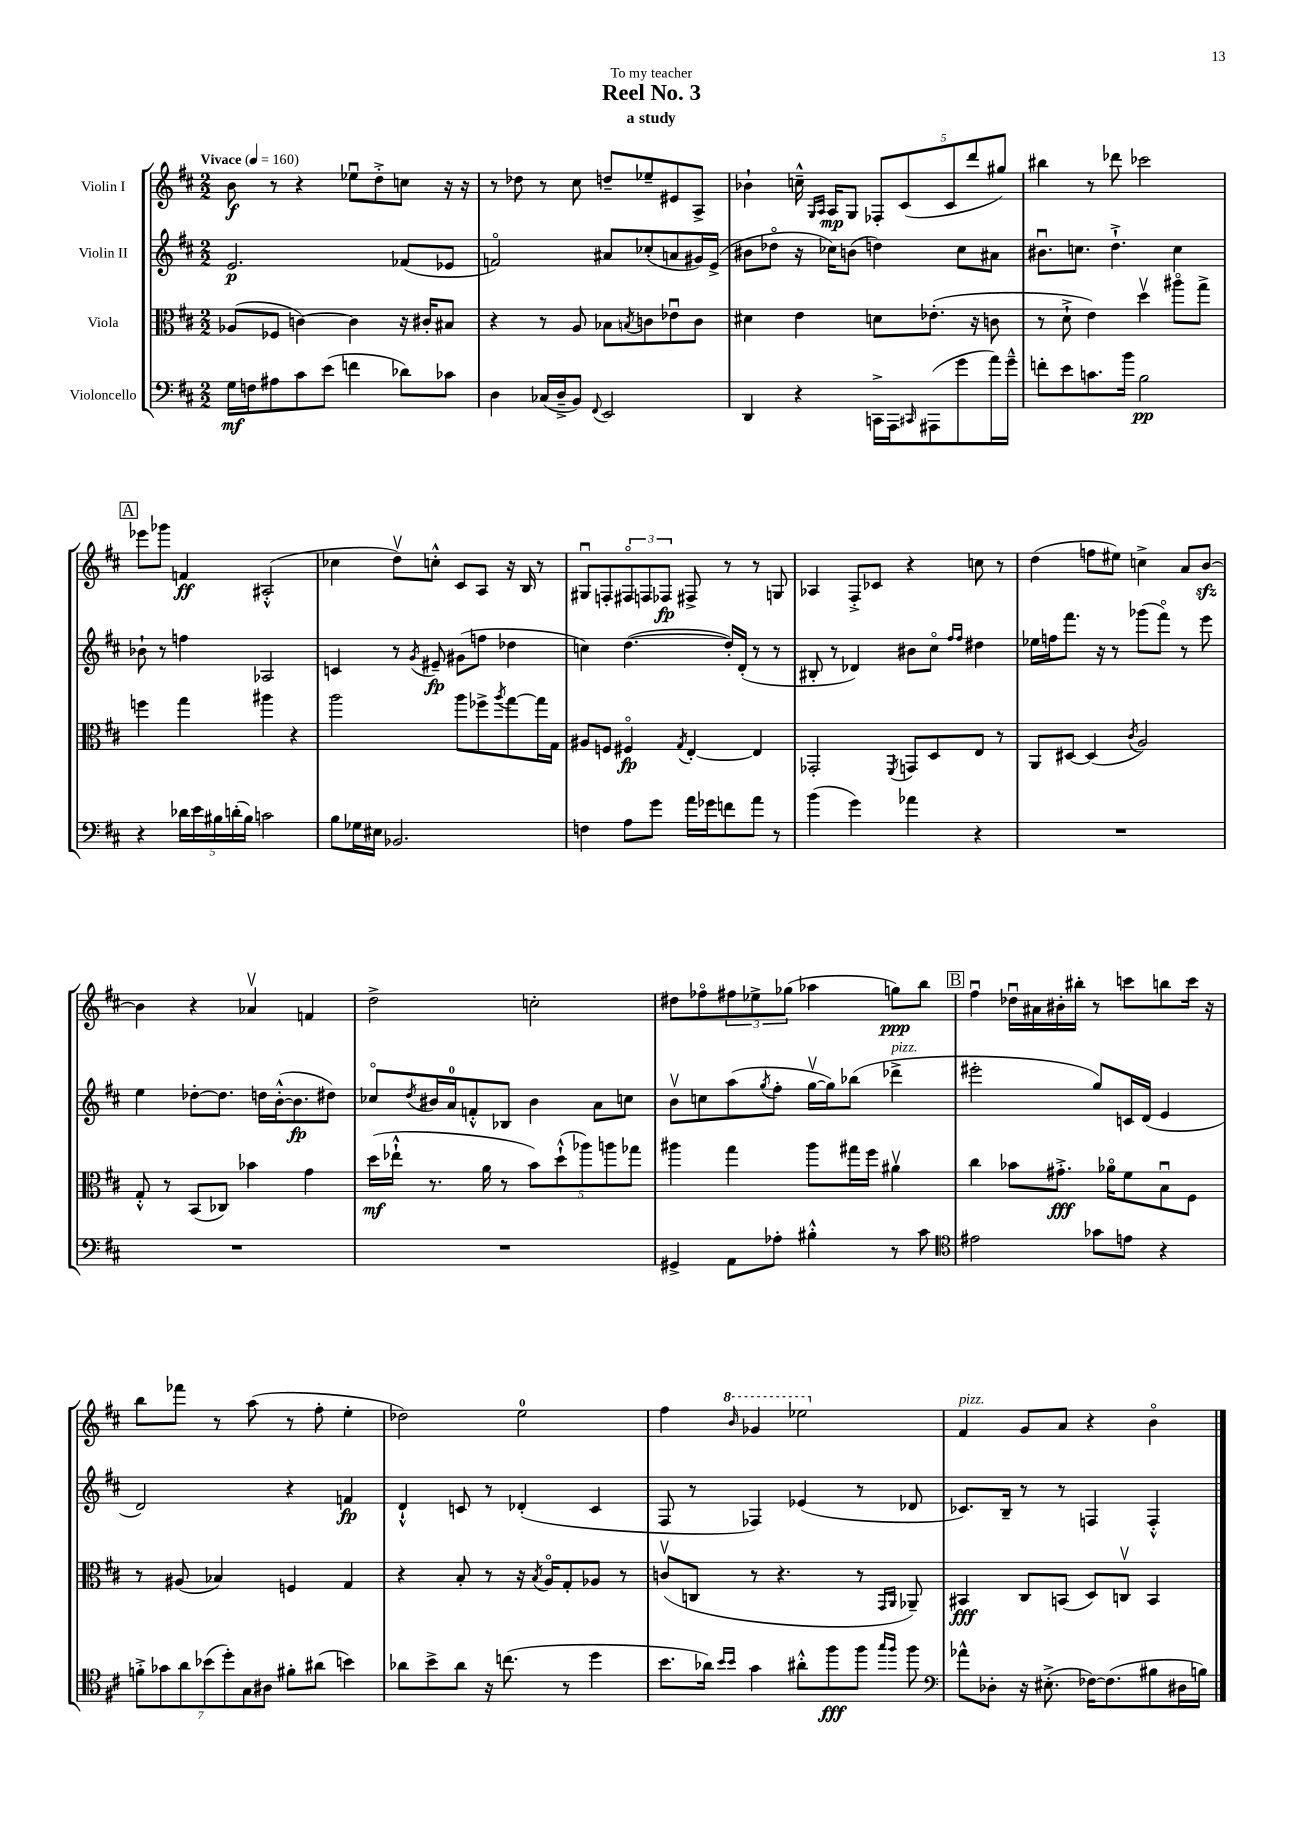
\header { title = "Reel No. 3" subtitle = "a study" dedication = "To my teacher" }
<<
\new StaffGroup <<
\new Staff = "s0" \with { instrumentName = "Violin I" } {
    \clef treble \key d \major \numericTimeSignature \time 2/2 \tempo "Vivace" 4 = 160
    b'8\f r8 r4 ees''8\downbow d''8-.-> c''8 r16 r16 |
    r8 des''8 r8 cis''8 d''8-- ees''8-- eis'8 a8-> |
    bes'4-! c''16---^ \grace { g16 a16 } a16\mp g8 \tuplet 5/4 { fes8-. cis'8( cis'8 d'''8 gis''8) } |
    bis''4 r8 des'''8 ces'''2 |
    \mark \markup { \box "A" } ees'''8 ges'''8 f'4\ff ais2-.-^( |
    ces''4 d''8\upbow) c''8-.-^ cis'8 a8 r16 b16 r8 |
    gis8\downbow f8-. \tuplet 3/2 { fis8\flageolet f8 fes8\fp } fis8-> r8 r8 g8 |
    aes4 fis8-.-> ces'8 r4 c''8 r8 |
    d''4( f''8 eis''8) c''4-> a'8 b'8~\sfz |
    b'4 r4 aes'4\upbow f'4 |
    d''2-> c''2-. |
    dis''8 fes''8\flageolet \tuplet 3/2 { fis''8 ees''8-> ges''8( } aes''4 g''8\ppp) b''8 |
    \mark \markup { \box "B" } fis''4\downbow des''16\downbow ais'16 bis'16-. bis''16-. r8 c'''8 b''8 c'''16 r16 |
    b''8 fes'''8 r8 a''8( r8 fis''8-. e''4-. |
    des''2) e''2-0 |
    fis''4 \ottava #1 \grace { b''16 } ges''4 ees'''2 \ottava #0 |
    fis'4^\markup { \italic "pizz." } g'8 a'8 r4 b'4\flageolet \bar "|." |
}
\new Staff = "s1" \with { instrumentName = "Violin II" } {
    \clef treble \key d \major \numericTimeSignature \time 2/2
    e'2.\p fes'8( ees'8 |
    f'2\flageolet) ais'8 ces''8-.( a'8 gis'16) e'16->( |
    bis'8 des''8\flageolet r16 ces''16) b'8( d''4) ces''8 ais'8 |
    bis'8.\downbow c''8. d''4.-!-> c''4 |
    \mark \markup { \box "A" } bes'8-! r8 f''4 aes2 |
    c'4 r8 \acciaccatura { g'8 } eis'8--\fp gis'8( f''8 des''4 |
    c''4) d''4.~( d''16-.) d'16-.( r8 r8 |
    bis8-. r8 des'4) bis'8 cis''8\flageolet \grace { fis''16 fis''16 } dis''4 |
    ees''16 f''16 fis'''8. r16 r8 ges'''8( fis'''8\flageolet) r8 e'''8 |
    e''4 des''8~-. des''8. d''16 b'16~-.-^( b'8.\fp dis''8) |
    ces''8\flageolet \acciaccatura { d''8 } bis'16 a'16-0 f'8-.-^ bes8 bis'4 a'8 c''8 |
    b'8\upbow c''8 a''8( \acciaccatura { g''8 } fis''8-. g''16~\upbow g''16) bes''8( des'''4->^\markup { \italic "pizz." } |
    \mark \markup { \box "B" } eis'''2-. g''8) c'16 d'16( e'4 |
    d'2) r4 f'4\fp |
    d'4-!-^ c'8 r8 des'4-.( c'4 |
    fis8 r8 fes4) ees'4( r8 des'8 |
    ces'8.) b16-- r8 r8 f4 f4-.-^ \bar "|." |
}
\new Staff = "s2" \with { instrumentName = "Viola" } {
    \clef alto \key d \major \numericTimeSignature \time 2/2
    aes8( fes8 c'4~) c'4 r16 cis'16-. bis8 |
    r4 r8 a8 bes8 \acciaccatura { b8 } c'8 ees'8\downbow c'8 |
    dis'4 e'4 d'8 ees'8.-.( r16 c'8 |
    r8 d'8-!-> e'4) d''4\upbow ais''8\flageolet g''8-> |
    \mark \markup { \box "A" } f''4 g''4 ais''4 r4 |
    a''2 a''8 fes''8-> \acciaccatura { a''8 } g''8~ g''16 g16 |
    ais8 f8 fis4\flageolet\fp \acciaccatura { g8 } e4~-. e4 |
    ges,2-. \acciaccatura { fis,8 } g,8 d8 e8 r8 |
    a,8 dis8~ dis4( \acciaccatura { cis'8 } a2) |
    g8-.-^ r8 b,8( ces8) bes'4 g'4 |
    d''16\mf( ees''16-!-^ r8. a'16 r8 \tuplet 5/4 { b'8) d''8-!-^( aes''8) a''8 ges''8 } |
    ais''4 g''4 ais''8 gis''16 fis''16 ais'4\upbow |
    \mark \markup { \box "B" } cis''4 bes'8 gis'8.-.->\fff aes'16\flageolet fis'8 b8\downbow fis8 |
    r8 ais8( bes4) f4 g4 |
    r4 b8-. r8 r16 \acciaccatura { b8 } a16\flageolet g8-. aes8 r8 |
    c'8\upbow( c8 r8 r4. r8 \grace { g,16 a,16 } aes,8--) |
    bis,4\fff cis8 b,8( d8) c8\upbow b,4 \bar "|." |
}
\new Staff = "s3" \with { instrumentName = "Violoncello" } {
    \clef bass \key d \major \numericTimeSignature \time 2/2
    g16\mf f16 ais8 cis'8 e'8( f'4 des'8) ces'8 |
    d4 ces16( d16---> b,8) \appoggiatura { fis,8 } e,2 |
    d,4 r4 c,16-> a,,16 \grace { cis,16 } ais,,8( g'8 a'16) g'16---^ |
    f'8-. e'8 c'8. b'16 b2\pp |
    \mark \markup { \box "A" } r4 \tuplet 5/4 { des'16 e'16 bis16 d'16-.( bis16) } c'2 |
    b8 ges16 eis16 bes,2. |
    f4 a8 g'8 a'16 ges'16 f'8 a'8 r8 |
    b'4( g'4) aes'4 r4 |
    R1 |
    R1 |
    R1 |
    gis,4-> a,8 aes8-. bis4-.-^ r8 cis'8 |
    \mark \markup { \box "B" } \clef tenor eis'2 ges'8 e'8 r4 |
    \tuplet 7/4 { f'8-.-> ges'8 a'8 bes'8( d''8-.) g8 ais8 } fis'8-. ais'8( b'4) |
    aes'8 b'8-> aes'8 r16 c''8.( r8 d''4 |
    b'8. aes'16) \grace { b'16 b'16 } g'4 ais'8-.-^ fis''8\fff fis''8 \grace { g''16 fis''16 } fis''8 |
    \clef bass aes'8-^ des8-. r16 eis8.-.->( fes16~) fes8.( bis8 dis16 b16) \bar "|." |
}
>>
>>
\layout { \context { \Score \remove "Bar_number_engraver" } }
